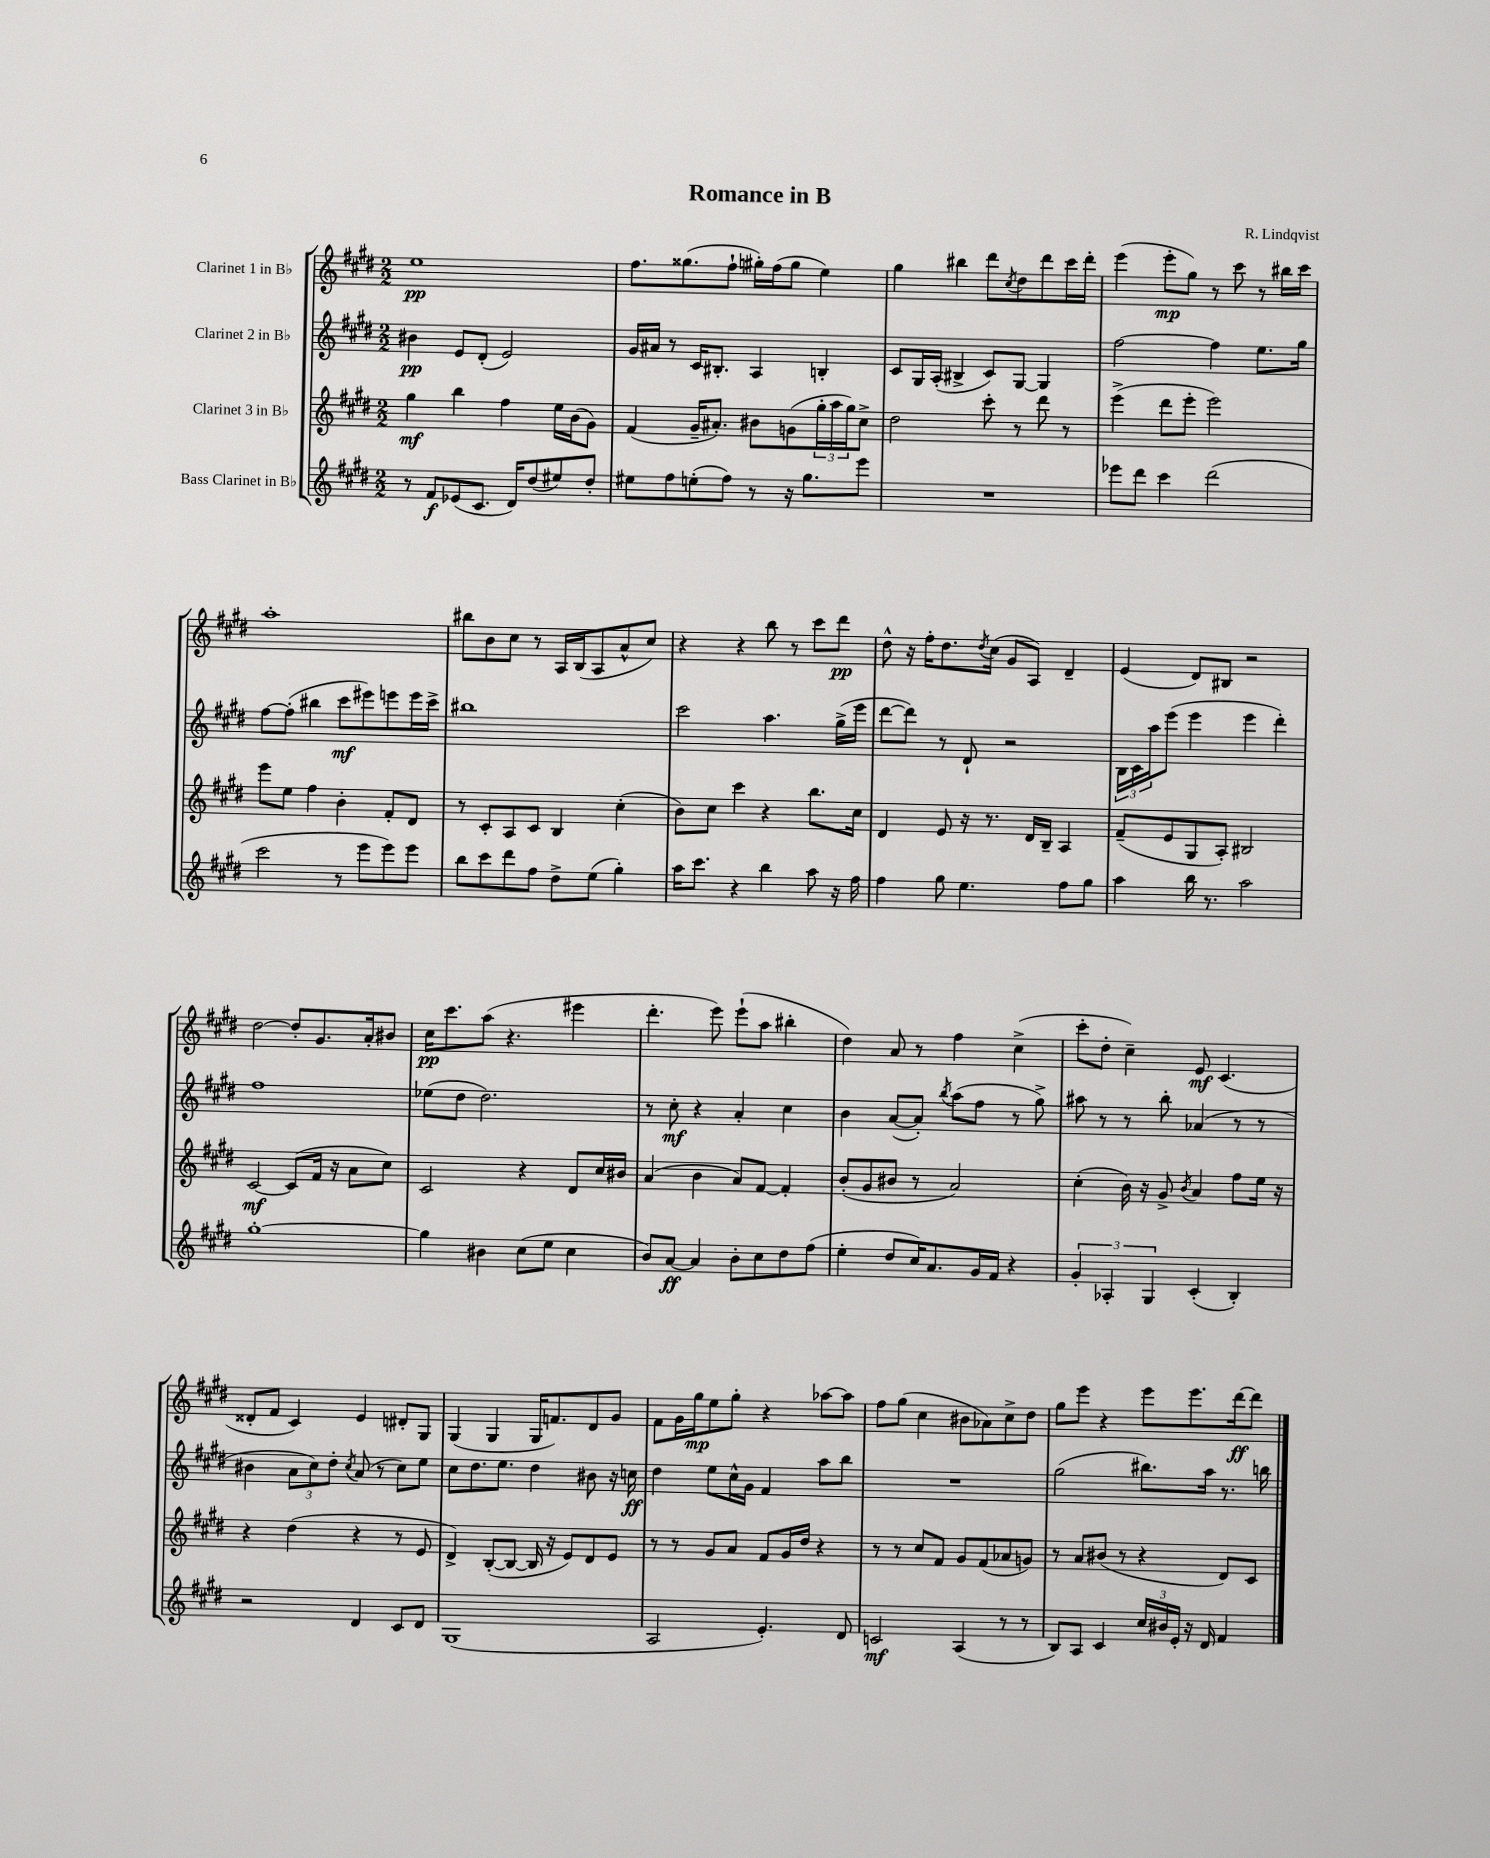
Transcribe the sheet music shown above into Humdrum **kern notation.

**kern	**kern	**kern	**kern
*staff4	*staff3	*staff2	*staff1
*clefG2	*clefG2	*clefG2	*clefG2
*k[f#c#g#d#]	*k[f#c#g#d#]	*k[f#c#g#d#]	*k[f#c#g#d#]
*M2/2	*M2/2	*M2/2	*M2/2
8r	4gg#	4b#	1ee
8f#	.	.	.
(8e-	4bb	8e	.
8.c#	.	(8d#'	.
.	4ff#	2e)	.
16d#)	.	.	.
(8dd#	.	.	.
8ee#)	16ee	.	.
.	(16b	.	.
8dd#'	8g#)	.	.
=	=	=	=
8ee#	(4f#	16g#	8.ff#
.	.	16a#	.
8ff#	.	8r	.
.	.	.	(8.gg##
(8ee'	16g#~	16c#	.
.	8.a#')	8.B#'	.
8ff#)	.	.	8ff#`
8r	8b#	4A	16gg#')
.	.	.	(16ff#
16r	(8g	.	8gg#
8.gg#	.	.	.
.	24gg#'	4B'	4ee)
.	24aa	.	.
.	24gg#)	.	.
8eee	8cc#^	.	.
=	=	=	=
1r	2dd#	8c#	4gg#
.	.	16G#	.
.	.	(16A'	.
.	.	4B#^	4bb#
.	8ccc#'	8c#)	8ddd#
.	.	.	8qcc#
.	8r	[8G#	8dd#
.	8ddd#	4G#]	8ddd#
.	8r	.	16ccc#
.	.	.	16ddd#'
=	=	=	=
8eee-	(4eee^	[2ff#	(4eee
8ddd#	.	.	.
4ccc#	8ddd#	.	8eee'
.	8eee'	.	8gg#)
(2ddd#	2eee)	4ff#]	8r
.	.	.	8ccc#
.	.	8.ee	8r
.	.	.	16bb#
.	.	16gg#	16ccc#
=	=	=	=
2ccc#	8eee	[8ff#	1aa'
.	8ee	(8ff#']	.
.	4ff#	4bb#	.
8r	4b'	8ccc#	.
8eee	.	8eee#)	.
8eee)	8f#'	8eee	.
8eee	8d#	16eee	.
.	.	16ccc#^	.
=	=	=	=
8bb	8r	1bb#	8bb#
8ccc#	8c#'	.	8b
8ddd#	8A	.	8cc#
8ff#	8c#	.	8r
8dd#^	4B	.	16A
.	.	.	(16B
(8ee	.	.	8A
4gg#')	(4cc#'	.	8a^^
.	.	.	8cc#)
=	=	=	=
16aa	8b)	2ccc#	4r
8.ccc#	.	.	.
.	8cc#	.	.
4r	4ccc#	.	4r
4bb	4r	4.aa	8bb
.	.	.	8r
8aa	8.bb	.	8ccc#
16r	.	(16gg#^	8ddd#
16ff#	16cc#	16eee	.
=	=	=	=
4ff#	4d#	[8ddd#	8dd#^^
.	.	8ddd#])	16r
.	.	.	16ff#'
8gg#	8e	8r	8.dd#
4.ee	16r	8d#`	.
.	.	.	8qdd#
.	8.r	.	(16cc#
.	.	2r	8g#
.	16d#	.	8A)
.	16B~	.	.
8ff#	4A	.	4d#~
8gg#	.	.	.
=	=	=	=
4aa	(8f#~	24B	(4e
.	.	24c#	.
.	.	24aa	.
.	8e	(8eee	.
16bb	8G#	4eee	8d#)
8.r	.	.	.
.	8A')	.	8B#
2aa	2B#	4eee	2r
.	.	4ddd#')	.
=	=	=	=
[1gg#'	[2c#	1ff#	[2dd#
.	(8c#]	.	8dd#']
.	16f#	.	8.g#
.	16r	.	.
.	8a	.	.
.	.	.	16a'
.	8cc#)	.	8b#
=	=	=	=
4gg#]	2c#	(8ee-	16cc#
.	.	.	8.ccc#
.	.	8dd#	.
4b#	.	2.dd#)	(8aa
.	.	.	4.r
(8cc#	4r	.	.
8ee	.	.	.
4cc#	8d#	.	4eee#
.	16cc#	.	.
.	16b#	.	.
=	=	=	=
8b)	(4a	8r	4.ddd#'
[8a	.	8cc#'	.
4a]	4b	4r	.
.	.	.	8eee)
8b'	8a)	4a'	(8eee`
8cc#	[8f#	.	8aa
8dd#	4f#']	4cc#	4bb#'
(8ff#	.	.	.
=	=	=	=
4ee'	(8b'	4b	4dd#)
.	8g#	.	.
8dd#	8b#	([8a	8a
16cc#)	8r	8a'])	8r
8.a	.	.	.
.	.	8qbb	.
.	2a)	(8aa	4ff#
16g#	.	8ff#	.
16f#	.	.	.
4r	.	8r	(4cc#^
.	.	8gg#^)	.
=	=	=	=
6g#'	(4cc#'	8aa#	8ccc#'
.	.	8r	8dd#'
6A-'	.	.	.
.	16b)	8r	4cc#~)
.	16r	.	.
6G#	.	.	.
.	8g#^	8bb'	.
.	8qb	.	.
(4c#'	4a	(4a-	8e
.	.	.	(4.c#
4B')	8ff#	8r	.
.	16ee	8r	.
.	16r	.	.
=	=	=	=
2r	4r	4b#	8d##'
.	.	.	8f#
.	(4dd#	12a	4c#)
.	.	12cc#)	.
.	.	12dd#'	.
.	.	8qcc#	.
4d#	4r	(8a	4e
.	.	8r	.
8c#	8r	8cc#)	8d#'
8d#	8e	8ee	8G#
=	=	=	=
(1G#	4d#^)	8cc#	(4G#
.	.	8.dd#	.
.	([8B'	.	4G#
.	.	8.ee	.
.	8B_	.	.
.	16B]	4dd#	16G#
.	16r	.	8.f)
.	8e)	.	.
.	8d#	8b#	8d#
.	8e	16r	8g#
.	.	16cc	.
=	=	=	=
2A	8r	4dd#	8f#
.	8r	.	16g#
.	.	.	16gg#
.	8g#	8ee	8ee
.	8a	16cc#^^	8gg#'
.	.	16g#	.
4.e')	8f#	4f#	4r
.	16g#	.	.
.	16dd#	.	.
.	4r	8aa	[8aa-
8d#	.	8bb	8aa-]
=	=	=	=
2c	8r	1r	8ff#
.	8r	.	(8gg#
.	8cc#	.	4cc#
.	8f#	.	.
(4A	8g#	.	8b#
.	(8f#	.	8a-)
8r	8a-	.	8cc#^
8r	8g)	.	8dd#
=	=	=	=
8B)	8r	(2gg#	8gg#
8A	8a	.	8eee
4c#	(8b#	.	4r
.	8r	.	.
24cc#	4r	8.bb#)	8eee
24b#	.	.	.
24e'	.	.	.
16r	.	.	8.eee
16d#	.	16aa	.
4f#	8d#)	8.r	.
.	.	.	[16ddd#
.	8c#	.	8ddd#]
.	.	16bb	.
==	==	==	==
*-	*-	*-	*-
